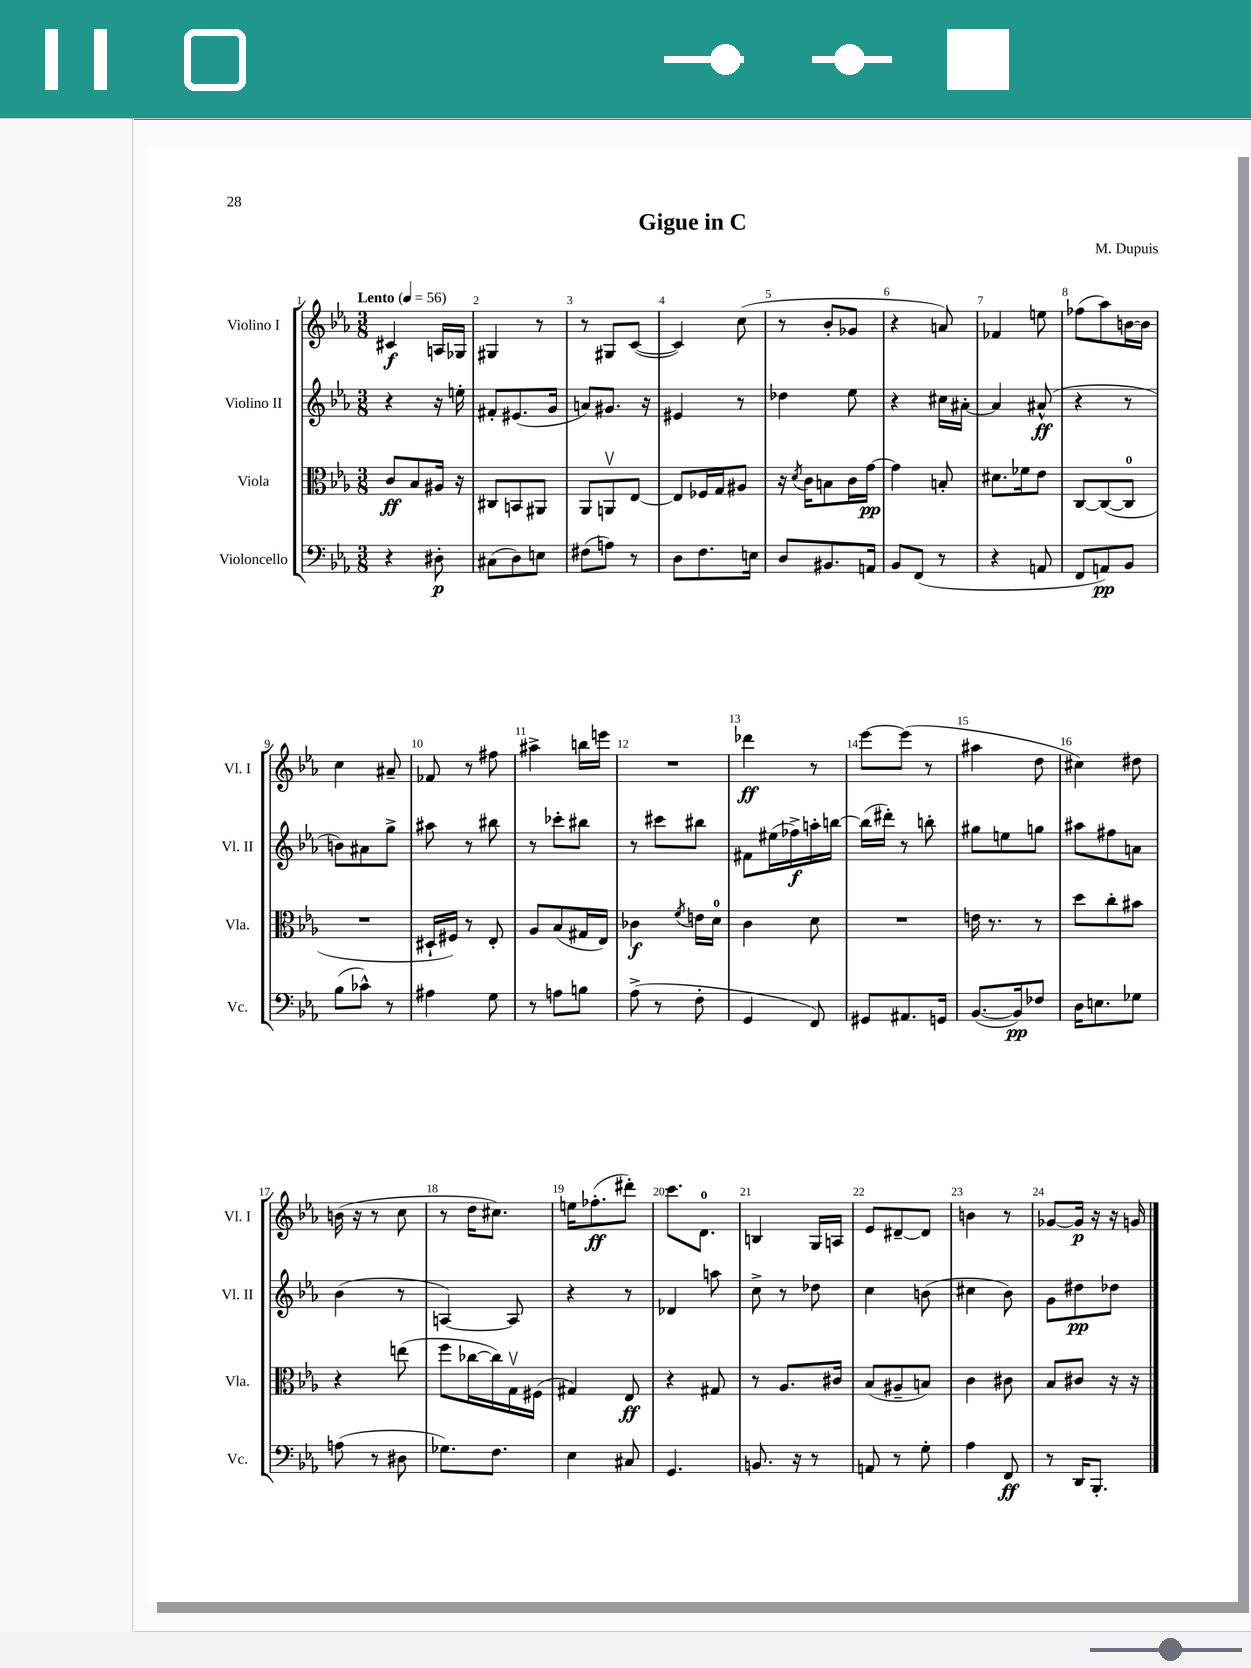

**kern	**kern	**kern	**kern
*staff4	*staff3	*staff2	*staff1
*clefF4	*clefC3	*clefG2	*clefG2
*k[b-e-a-]	*k[b-e-a-]	*k[b-e-a-]	*k[b-e-a-]
*M3/8	*M3/8	*M3/8	*M3/8
*MM56	*MM56	*MM56	*MM56
4r	8c	4r	4c#
.	8B-	.	.
8D#'	16A#	16r	16A
.	16r	16ee'	16G-
=	=	=	=
(8C#	8C#	8f#'	4G#
8D)	8BB	(8.e#	.
8E	8AA#	.	8r
.	.	16g	.
=	=	=	=
(8F#	8AA-	8a)	8r
8A)	8AAv	8.g#	8G#
8r	[8E-	.	([8c
.	.	16r	.
=	=	=	=
8D	8E-]	4e#	4c])
8.F	16F-	.	.
.	16G	.	.
.	8A#	8r	(8cc
16E	.	.	.
=	=	=	=
8D	16r	4dd-	8r
.	8qd	.	.
.	16c	.	.
8.BB#	8B	.	8b-'
.	16c	8ee-	8g-
16AA	[16g	.	.
=	=	=	=
8BB-	4g]	4r	4r
(8FF	.	.	.
8r	8B'	16cc#	8a)
.	.	[16a#'	.
=	=	=	=
4r	8.d#	4a#]	4f-
.	16f-	.	.
8AA	8e-	(8a#^^	8ee
=	=	=	=
8FF	[8C	4r	(8ff-
8AA)	(8C_	.	8aa-)
8BB-	8C]	8r	[16b
.	.	.	16b]
=	=	=	=
(8B-	4.r	8b)	4cc
8c-^^)	.	8a#	.
8r	.	8gg^	8a#~
=	=	=	=
4A#	16D#`	8aa#	8f-
.	16F#)	.	.
.	8r	8r	8r
8G	8E-'	8bb#	8ff#
=	=	=	=
8r	8A-	8r	4aa#^
8A	(8B-	8ccc-'	.
8B	16G#	8bb#	16bb
.	16E-)	.	16eee
=	=	=	=
(8A-^	4c-	8r	4.r
8r	.	8ccc#	.
.	8qf	.	.
8F'	16e	8bb#	.
.	16d	.	.
=	=	=	=
4GG	4c	8f#	4ddd-
.	.	(16ee#	.
.	.	16ff-^)	.
8FF)	8d	16aa'	8r
.	.	[16bb	.
=	=	=	=
8GG#	4.r	(16bb]	[8eee-
.	.	16ddd#')	.
8.AA#	.	8r	(8eee-]
.	.	8bb'	8r
16GG	.	.	.
=	=	=	=
([8.BB-	16e	8gg#	4aa#
.	8.r	.	.
.	.	8ee	.
16BB-])	.	.	.
8F-	8r	8gg	8dd
=	=	=	=
16D	8dd	8aa#	4cc#)
8.E	.	.	.
.	8cc'	8ff#	.
8G-	8b#	8a	8dd#
=	=	=	=
(8A	4r	(4b-	(16b
.	.	.	16r
8r	.	.	8r
8D#	(8ee	8r	8cc
=	=	=	=
8.G-)	8ff	[4A)	8r
.	[16cc-	.	16dd
8.F	16cc-])	.	8.cc#)
.	16Gv	8A]	.
.	(16F#	.	.
=	=	=	=
4E-	4G#)	4r	16ee
.	.	.	(8.ff-'
8C#	8E-	8r	8ddd#')
=	=	=	=
4.GG	4r	4d-	8.ccc
.	.	.	8.d
.	8G#	8aa	.
=	=	=	=
8.BB	8r	8cc^	4B
.	8.A-	8r	.
16r	.	.	.
8r	.	8dd-	16G
.	16c#	.	16A
=	=	=	=
8AA	(8B-	4cc	8e-
8r	8A#~	.	[8d#~
8G'	8B)	(8b	8d#]
=	=	=	=
4A-	4c	4cc#	4b
8FF	8c#	8b-)	8r
=	=	=	=
8r	8B-	8g	[8g-
16DD	8c#	8dd#	16g-]
8.BBB-'	.	.	16r
.	16r	8dd-	16r
.	16r	.	16g
==	==	==	==
*-	*-	*-	*-
